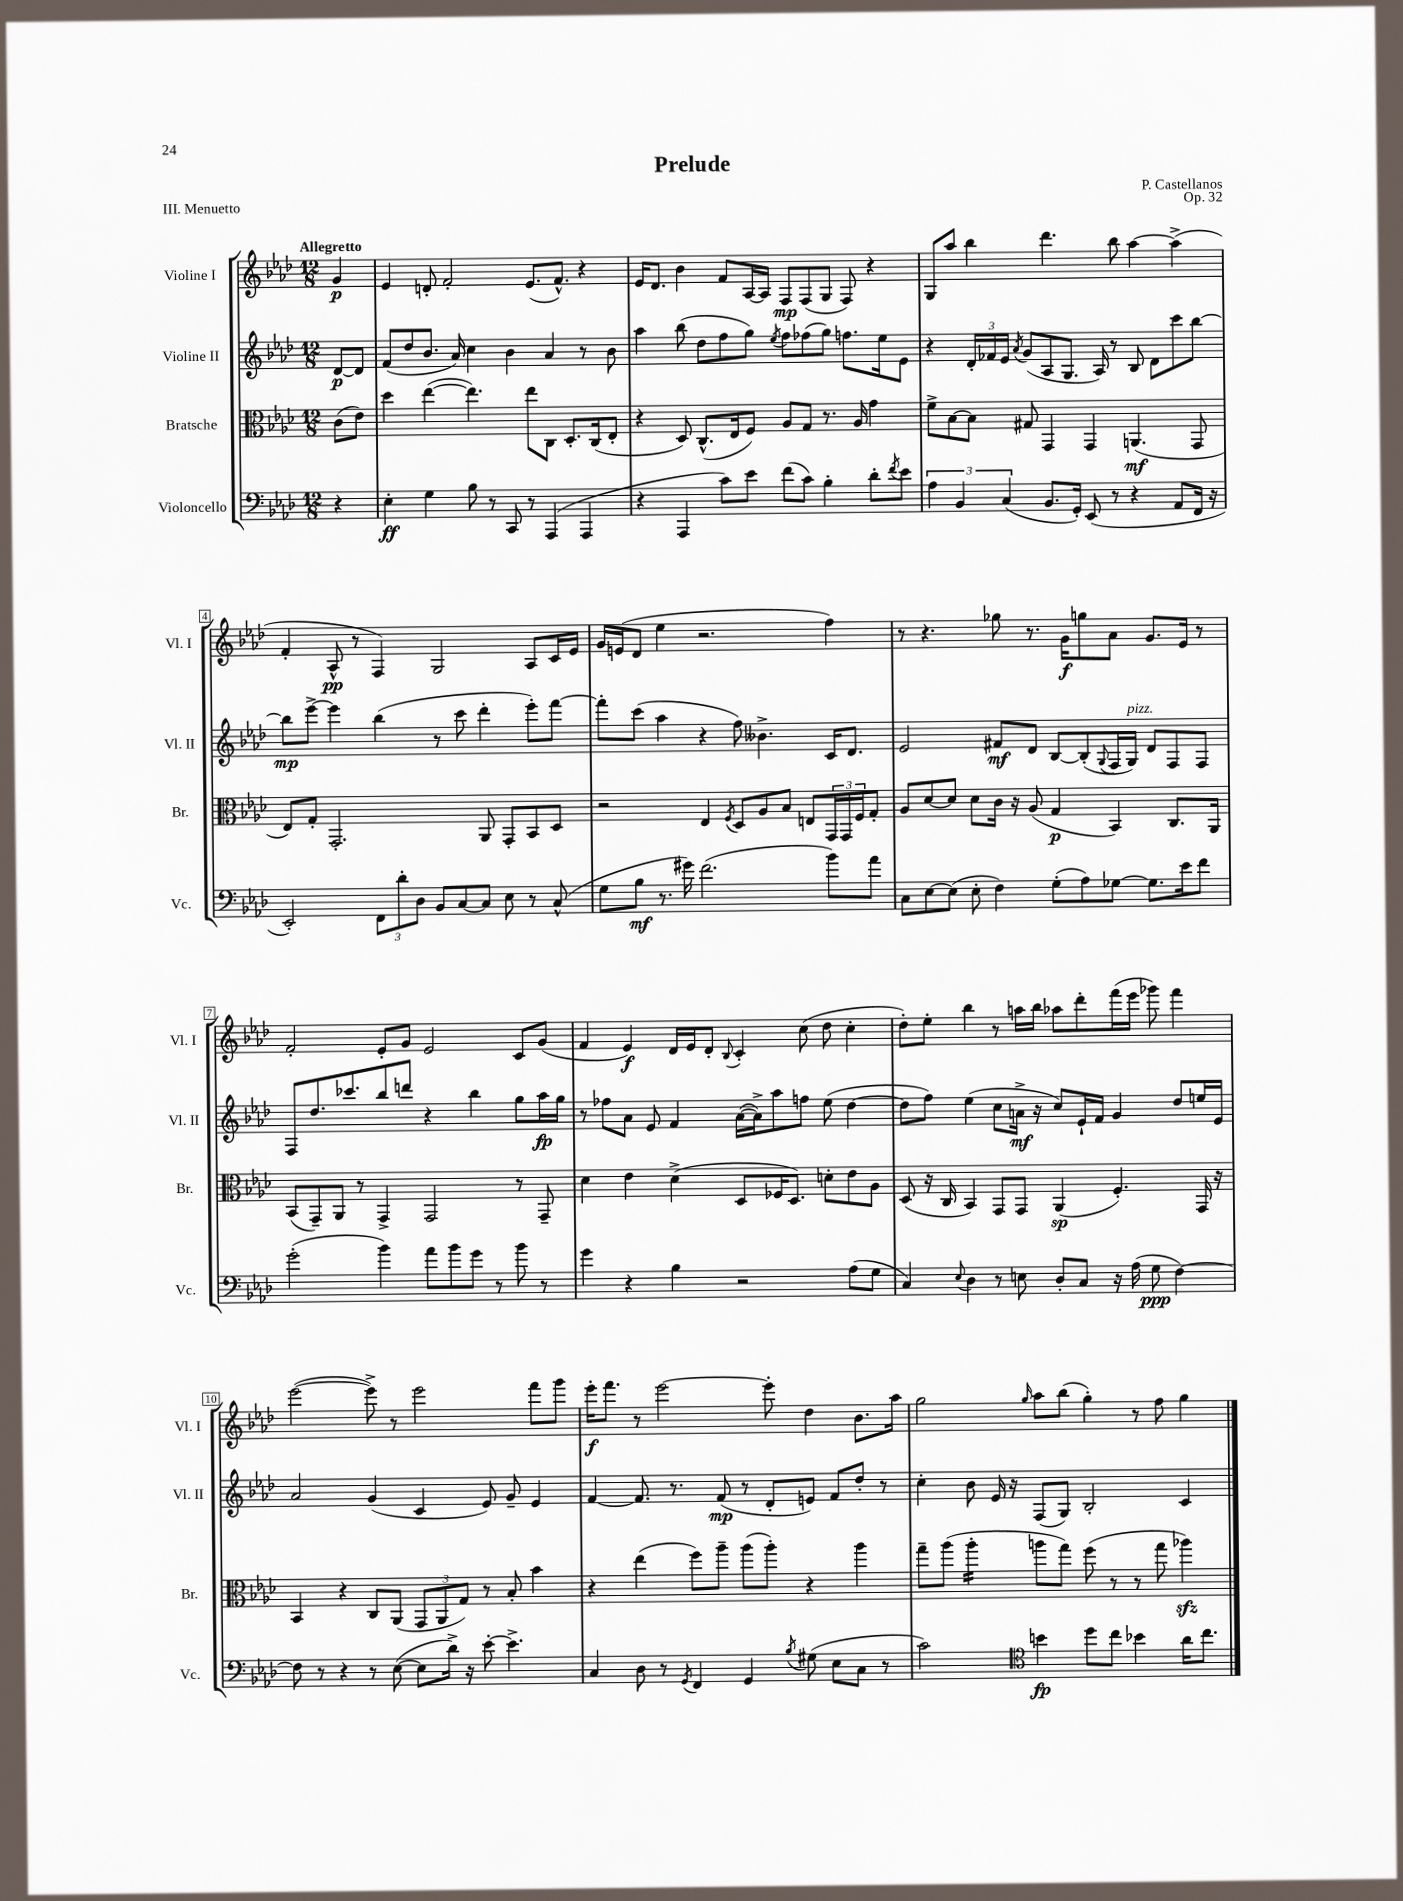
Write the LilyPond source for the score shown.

\header { title = "Prelude" composer = "P. Castellanos" opus = "Op. 32" piece = "III. Menuetto" }
<<
\new StaffGroup <<
\new Staff = "s0" \with { instrumentName = "Violine I" shortInstrumentName = "Vl. I" } {
    \clef treble \key aes \major \numericTimeSignature \time 12/8 \partial 4 \tempo "Allegretto"
    g'4\p |
    ees'4 d'8-. f'2-. ees'8.( f'8.-^) r4 |
    ees'16 des'8. bes'4 f'8 aes16~ aes16 f8\mp f8( g8 f8) r4 |
    g8 aes''8 bes''4 des'''4. bes''8 aes''4~ aes''4->( |
    f'4-. aes8-^\pp r8 f4) g2 aes8 c'16 ees'16 |
    g'16 e'16( des'8 ees''4 r2. f''4) |
    r8 r4. ges''8 r8. g'16\f g''8 aes'8 g'8. ees'16 r8 |
    f'2-. ees'8-. g'8 ees'2 c'8 g'8( |
    f'4 ees'4\f) des'16 ees'16 des'8-. \appoggiatura { bes8 } c'4-. c''8( des''8 c''4-. |
    des''8-.) ees''8-. bes''4 r8 a''16 bes''16 aes''8 des'''8-. f'''16( ees'''16 ges'''8) f'''4 |
    ees'''2~( ees'''8->) r8 ees'''2 f'''8 g'''8 |
    ees'''16-.\f f'''8. r8 ees'''2~ ees'''8-. des''4 bes'8. aes''16 |
    g''2 \grace { g''16 } aes''8 bes''8( g''4-.) r8 f''8 g''4 \bar "|." |
}
\new Staff = "s1" \with { instrumentName = "Violine II" shortInstrumentName = "Vl. II" } {
    \clef treble \key aes \major \numericTimeSignature \time 12/8 \partial 4
    des'8~\p des'8 |
    f'8( des''8 bes'8. aes'16) c''4 bes'4 aes'4 r8 bes'8 |
    aes''4 bes''8( des''8 f''8 g''8) \acciaccatura { ees''8 } f''8 fes''8( g''8) f''8. ees''16 ees'8 |
    r4 \tuplet 3/2 { des'16-. fes'16 ees'16 } \acciaccatura { aes'8 } g'8( aes8 g8. aes16) r8 bes8 des'8 c'''8 bes''8~ |
    bes''8\mp ees'''8~-> ees'''4 bes''4( r8 c'''8 des'''4-. ees'''8-.) f'''8~ |
    f'''8-. c'''8( aes''4 r4 f''8) beses'4.-> c'16 des'8. |
    ees'2 fis'8\mf des'8 bes8~ bes8-.( \appoggiatura { g8 } f16 g16^\markup { \italic "pizz." }) des'8 f8 f8 |
    f8 des''8. ces'''8. bes''8 d'''8 r4 bes''4 g''8 aes''16\fp g''16 |
    r8 fes''8 aes'8 ees'8 f'4 aes'16~( aes'16->) aes''8 f''8 ees''8( des''4~ |
    des''8 f''8) ees''4( c''8 a'16->\mf r16 c''8) ees'16-! f'16 g'4 des''8 e''16 ees'16 |
    aes'2 g'4( c'4 ees'8) g'8-- ees'4 |
    f'4~ f'8. r8. f'8\mp( r8 des'8-. e'8) f'8 des''8-. r8 |
    c''4-. bes'8 ees'16 r16 f8( g8) bes2-. c'4 \bar "|." |
}
\new Staff = "s2" \with { instrumentName = "Bratsche" shortInstrumentName = "Br." } {
    \clef alto \key aes \major \numericTimeSignature \time 12/8 \partial 4
    c'8( ees'8) |
    des''4 ees''4~( ees''4.) ees''8 c8 des8.-. c16( ees8-. |
    r4 des8) c8.-^( ees16 f8) aes8 g8 r8. aes16 g'4 |
    f'8-> bes8~ bes8 gis8 g,4 g,4 a,4.\mf( g,8 |
    ees8) g8-. g,2.-. aes,8 g,8-. bes,8 des8 |
    r2 ees4 \acciaccatura { f8 } des8 aes8 bes8 e8 \tuplet 3/2 { g,16 g,16 f16 } g8-. |
    aes8 des'8~ des'8 des'8 c'16 r16 aes8( g4\p bes,4) c8. aes,16 |
    bes,8( g,8--) aes,8 r8 g,4-> g,2 r8 g,8-- |
    des'4 ees'4 des'4->( des8 fes16 des8.) d'8-. ees'8 aes8 |
    des8( r16 c16 bes,4) g,8 g,8 aes,4\sp( f4.-.) g,16 r16 |
    bes,4 r4 c8 aes,8( \tuplet 3/2 { g,8 aes,8 g8) } r8 bes8-. bes'4 |
    r4 ees''4( f''8) aes''8-- aes''8( aes''8-.) r4 aes''4 |
    g''8-- aes''8( aes''4:16-. a''8 g''8) f''8( r8 r8 g''8 aes''4\sfz) \bar "|." |
}
\new Staff = "s3" \with { instrumentName = "Violoncello" shortInstrumentName = "Vc." } {
    \clef bass \key aes \major \numericTimeSignature \time 12/8 \partial 4
    r4 |
    ees4-.\ff g4 bes8 r8 c,8 r8 aes,,4( aes,,4 |
    r4 aes,,4 c'8) ees'8 f'8( c'8) bes4-. des'8-. \acciaccatura { f'8 } ees'8 |
    \tuplet 3/2 { aes4 bes,4 c4( } bes,8. g,16-.) ees,8( r8 r4 aes,8 f,16 r16 |
    ees,2-.) \tuplet 3/2 { f,8 des'8-. des8 } bes,8 c8~ c8 ees8 r8 c8-^( |
    g8 bes8\mf r8. gis'16) f'2.( bes'8) aes'8 |
    c8 ees8~ ees8( ees8-. f4) g8-.( aes8) ges8~ ges8. ees'16 f'8 |
    g'2-.( bes'4) aes'8 bes'8 g'8 r8 bes'8 r8 |
    g'4 r4 bes4 r2 aes8( g8 |
    c4) \appoggiatura { ees8 } des4 r8 e8 des8-. c8 r16 aes16( g8\ppp f4~) |
    f8 r8 r4 r8 ees8~( ees8 des'16->) r16 ees'8~-. ees'4.-> |
    c4 des8 r8 \acciaccatura { g,8 } f,4 g,4 \acciaccatura { bes8 } gis8( ees8 c8 r8 |
    c'2) \clef tenor b'4\fp des''8 c''8 bes'4 aes'16 c''8. \bar "|." |
}
>>
>>
\layout { \context { \Score \override BarNumber.stencil = #(make-stencil-boxer 0.1 0.3 ly:text-interface::print) } }
